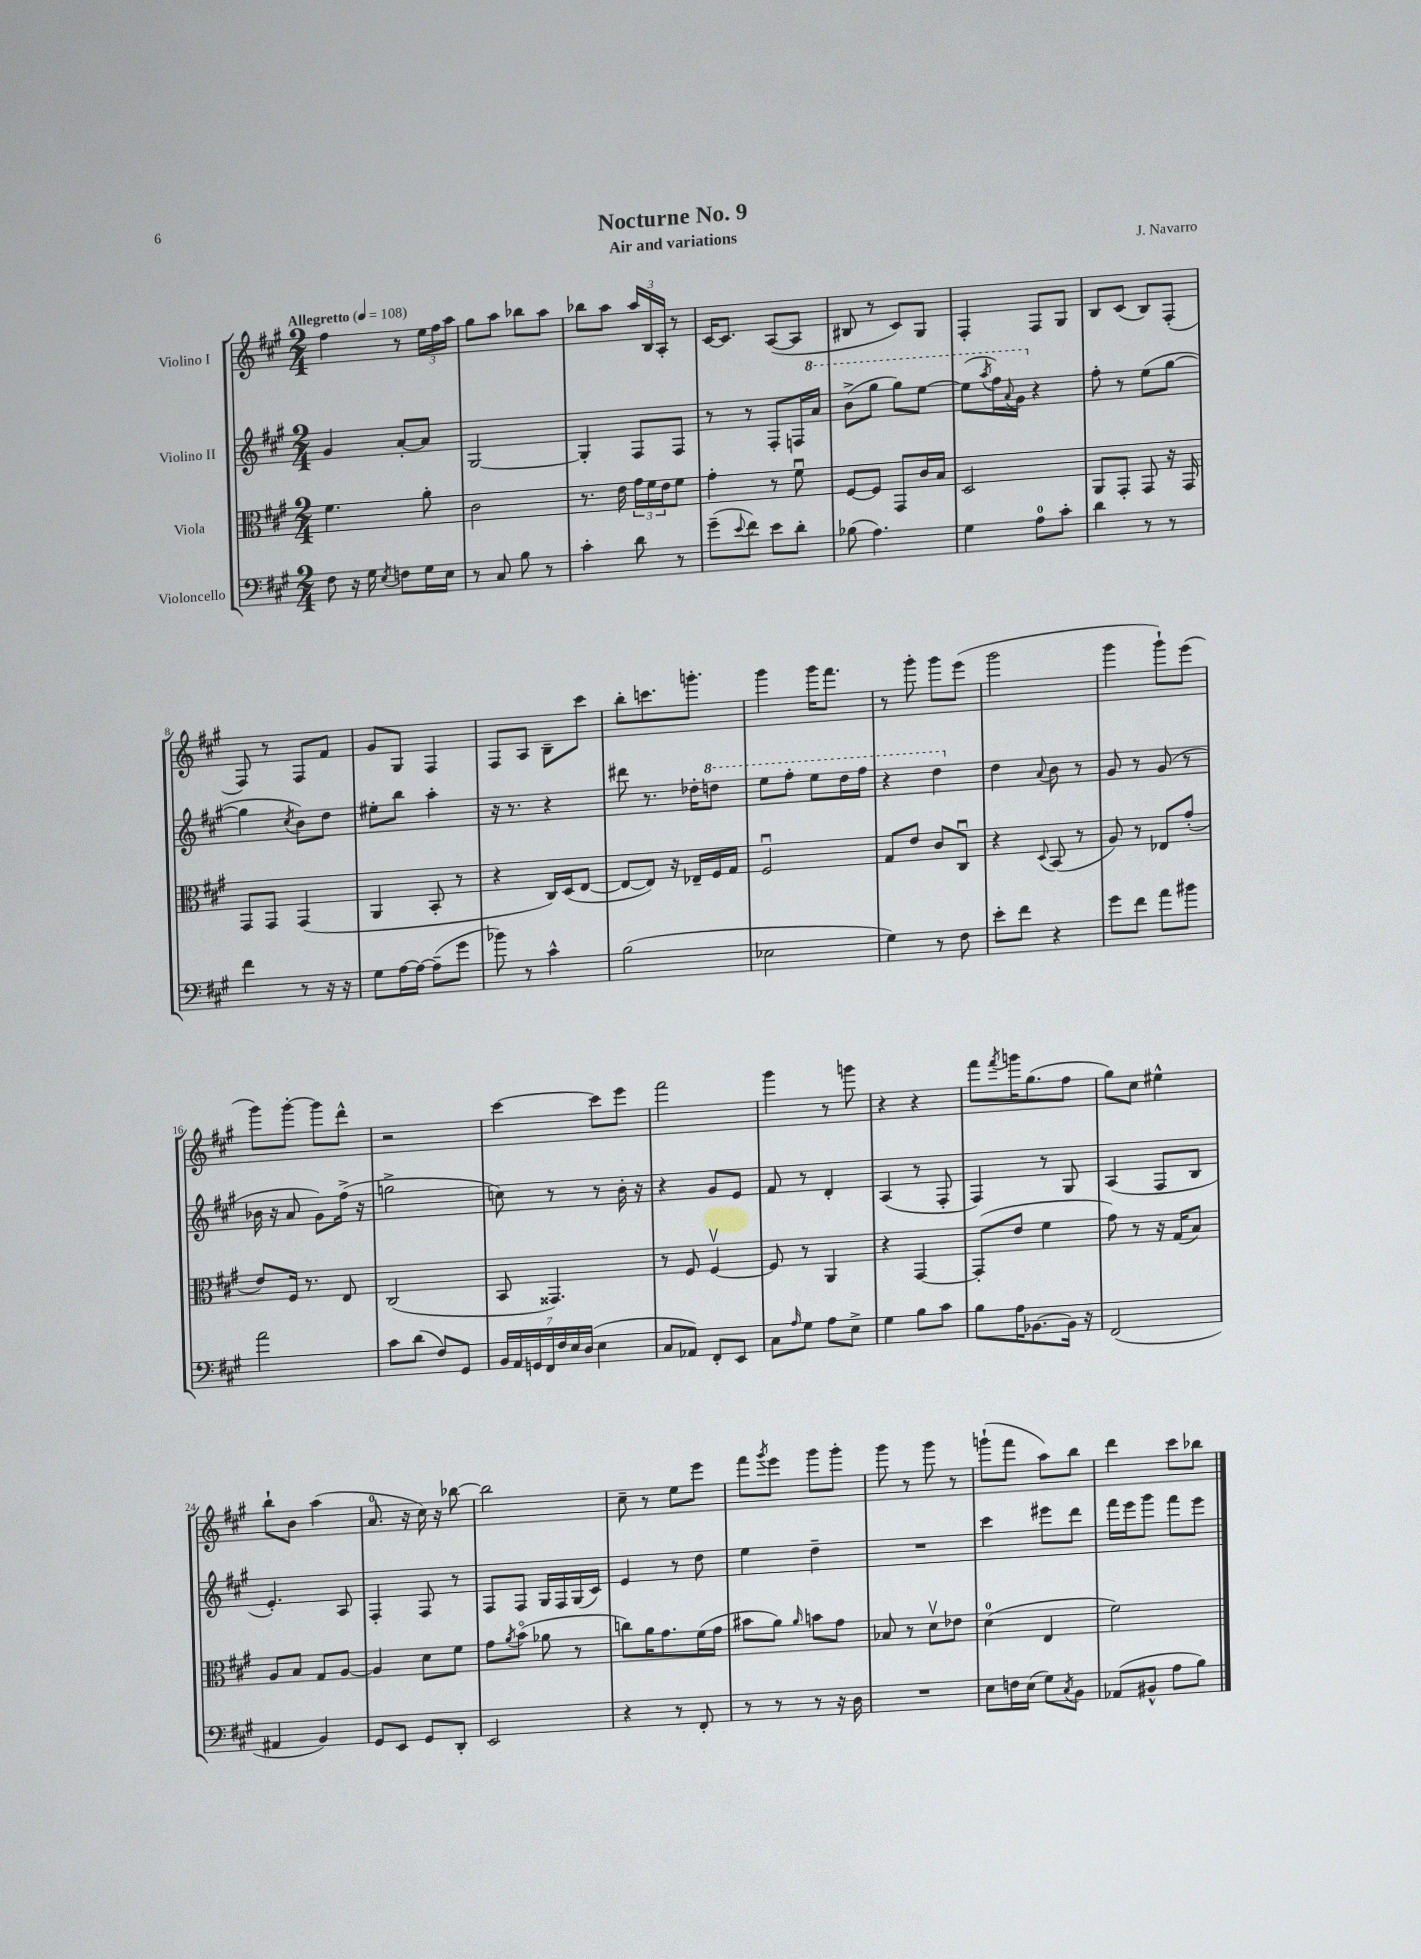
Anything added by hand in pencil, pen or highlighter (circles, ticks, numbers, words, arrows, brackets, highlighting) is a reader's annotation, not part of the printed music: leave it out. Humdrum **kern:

**kern	**kern	**kern	**kern
*part4	*part3	*part2	*part1
*staff4	*staff3	*staff2	*staff1
*I"Violoncello	*I"Viola	*I"Violino II	*I"Violino I
*clefF4	*clefC3	*clefG2	*clefG2
*k[f#c#g#]	*k[f#c#g#]	*k[f#c#g#]	*k[f#c#g#]
*M2/4	*M2/4	*M2/4	*M2/4
*MM108	*MM108	*MM108	*MM108
=1	=1	=1	=1
!	!	!	!LO:TX:a:B:t=Allegretto
8F#\	4.f#\	4g#/	4ff#\
16r	.	.	.
16G#\	.	.	.
8qE/	.	.	.
8Fn\L	.	[8a'/L	8r
16G#\L	8a'\	8a/J]	24ee\LL
.	.	.	24ff#\
16E\JJ	.	.	.
.	.	.	24aa\JJ
=2	=2	=2	=2
8r	2c#\	[2G#/	8gg#\L
8C#/	.	.	8aa\J
8B\	.	.	8bb-X\L
8r	.	.	8aa\J
=3	=3	=3	=3
4c#'\	8.r	4G#'/]	8bb-X\L
.	.	.	8aa\J
.	16e\	.	.
8d\	24g#\LL	8F#/L	24aa/LL
.	24f#\	.	24B/
.	24e\J	.	24A'/JJ
8r	8f#\J	8F#/J	8r
=4	=4	=4	=4
(8g#~\L	4g#'\	8r	[16c#/KL
.	.	.	8.c#/J]
8qqe/	.	.	.
8f#\J)	.	8r	.
8e\L	8r	8F#'/L	([8A/L
8d'\J	8f#u\	16Fn/L	8A/J]
*	*	*8va	*
.	.	16aa/JJ	.
=5	=5	=5	=5
(8B-X\	[8F#/L	(8bb^\L	8B#X/
4.A\)	8F#/J]	8ggg#\J	8r
.	8GG#/L	8ggg#\L)	8c#/L)
.	16c#/L	[8eee\J	8G#/J
.	16B/JJ	.	.
=6	=6	=6	=6
4G#\	2D/	(8eee\L]	4F#'/
.	.	8qaaa/	.
.	.	16fff#\L)	.
.	.	8qqaa/	.
.	.	16gg#\JJ	.
*	*	*X8va	*
8A\L	.	4r	8F#/L
8c#'\J	.	.	8G#/J
=7	=7	=7	=7
4d\	8AA/L	8ff#'\	8B/L
.	8GG#'/J	8r	(8c#/J
8r	8GG#/	(8ee\L	8B/L)
8r	16r	[8gg#\J	(8F#'/J
.	16GG#/	.	.
!!LO:LB:g=z
=8	=8	=8	=8
4f#\	8GG#/L	4gg#\]	8F#/)
.	8GG#/J	.	8r
.	.	8qcc#/	.
8r	(4GG#/	8b\L)	8F#/L
16r	.	8dd\J	8f#/J
16r	.	.	.
=9	=9	=9	=9
8G#\L	4AA/	8ee#X'\L	8g#/L
[16A\L	.	8bb\J	8G#/J
16A\JJ_	.	.	.
(8A~\L]	8BB'/	4aa'\	4F#/
8g#\J	8r	.	.
=10	=10	=10	=10
8b-X\)	4r	16r	8F#/L
.	.	8.r	.
8r	.	.	8A/J
4c#^^\	16C#/LL)	4r	8B~\L
.	(16D/J	.	.
.	[8E/J	.	8ccc#\J
=11	=11	=11	=11
(2B\	8E/L_	8ddd#X\	8bb'\L
.	8E/J])	8.r	8.cccn\
.	16r	.	.
.	16E-X~/LL	16dd-X'\KL	8.gggn'\J
*	*	*8va	*
.	16F#/	8dddn\J	.
.	16G#/JJ	.	.
=12	=12	=12	=12
2E-X\	2F#u/	8eee\L	4ggg#\
.	.	8fff#'\J	.
.	.	8eee\L	16ggg#\KL
.	.	.	8.fff#\J
.	.	16ddd\L	.
.	.	16fff#\JJ	.
=13	=13	=13	=13
4G#\)	8G#/L	4r	8r
.	8e/J	.	8ggg#'\
8r	8c#/L	4ddd\	8ggg#\L
8F#\	8C#u/J	.	(8eee\J
=14	=14	=14	=14
*	*	*X8va	*
8e'\L	4r	4dd\	2ggg#\
8f#\J	.	.	.
.	8qqD/	8qqa/	.
4r	(8BB/	8b\	.
.	8r	8r	.
=15	=15	=15	=15
8g#\L	8A/)	8g#/	4ggg#\
8f#\J	8r	8r	.
8a\L	8E-X/L	(8g#/	8ggg#`\L)
8b#X\J	(8g#'/J	8r	(8eee\J
!!LO:LB:g=z
=16	=16	=16	=16
2a\	8e/L)	16b-X\	8ggg#\L)
.	.	16r	.
.	16F#/Jk	8a/	[8ggg#'\J
.	8.r	.	.
.	.	8g#\L)	8ggg#\L]
.	8E/	(16ff#^\Jk	8ddd^^\J
.	.	16r	.
=17	=17	=17	=17
8c#\L	(2C#/	2ggn^\	2r
(8d\J	.	.	.
8F#/L)	.	.	.
8GG#/J	.	.	.
=18	=18	=18	=18
28BB/LL	8BB/	8ccn\)	[4ccc#\
28AA/	.	.	.
28GGn/	.	.	.
28FF#/	.	.	.
.	4.GG##X/)	8r	.
28F#/	.	.	.
28E/	.	.	.
(28D/JJ	.	.	.
4E\	.	8r	8ccc#\L]
.	.	16b'\	8eee\J
.	.	16r	.
=19	=19	=19	=19
8C#/L	8r	4r	2fff#\
8AA-X/J)	8F#/	.	.
8FF#'/L	[4F#v/	8g#/L	.
8EE/J	.	8e/J	.
=20	=20	=20	=20
8C#\L	8F#/]	8f#/	4ggg#\
16qqA/	.	.	.
8G#\J	8r	8r	.
8A\L	4AA/	4d'/	8r
8E^\J	.	.	8gggn\
=21	=21	=21	=21
4G#\	4r	(4A/	4r
8B\L	[4GG#/	8r	4r
8c#\J	.	8F#'/	.
=22	=22	=22	=22
8B\L	(8GG#'/L]	4F#/)	8fff#\L
.	.	.	8qfff#/
16A\K	8e/J	.	16gggn\K
[8.BB-X\	.	.	(8.gg#\
.	4f#\	8r	.
16BB-\Jk]	.	8G#/	8ff#\J
16r	.	.	.
=23	=23	=23	=23
(2FF#/	8g#\)	(4A/	8gg#\L)
.	8r	.	8cc#\J
.	16r	8F#/L	4ee#X^^\
.	(16G#/KL	.	.
.	8B/J)	8B/J	.
!!LO:LB:g=z
=24	=24	=24	=24
4AA#X/	8A/L	4.e'/)	8bb`\L
.	8B/J	.	8b\J
4BB/)	8G#/L	.	(4aa\
.	[8A/J	8A/	.
=25	=25	=25	=25
8GG#/L	4A/]	4F#'/	8.a/
8EE/J	.	.	.
.	.	.	16r
8GG#/L	8d\L	8F#/	16cc#\)
.	.	.	16r
8DD'/J	8f#\J	8r	[8bb-X\
=26	=26	=26	=26
2EE/	8g#\L	8F#/L	2bb-\]
.	8qa/	.	.
.	(8b\J	8F#/J	.
.	8a-X\	16G#/LL	.
.	.	16F#/	.
.	8r	(16G#/	.
.	.	16c#/JJ)	.
=27	=27	=27	=27
4r	8ccn\L)	4e/	8cc#~\
.	16a\K	.	8r
.	8.g#\	.	.
8r	.	8r	8ee\L
8FF#'/	(16f#\L	8dd\	8eee\J
.	16g#\JJ	.	.
=28	=28	=28	=28
8r	8b#X\L	4ee\	8fff#\L
.	.	.	8qggg#/
8r	8a\J)	.	8eee\J
.	16qqa/	.	.
8r	8bn\L	4dd~\	8ggg#\L
16r	8g#\J	.	8ggg#'\J
16D\	.	.	.
=29	=29	=29	=29
2r	8B-X/	2r	8ggg#\
.	8r	.	8r
.	8dv\L	.	8ggg#\
.	8e-X\J	.	8r
=30	=30	=30	=30
8E\L	(4d\	4ccc#\	(8gggn`\L
16Fn\L	.	.	8fff#\J
(16E\JJ	.	.	.
8G#\L)	4E/	8eee#X\L	8aa\L)
8qC#/	.	.	.
8BB\J	.	8ddd\J	8bb\J
=31	=31	=31	=31
(8AA-X/L	2f#\)	16fff#\LL	4ddd\
.	.	16eee\J	.
8BB#X^^/J	.	8ggg#\J	.
8A\L	.	8fff#\L	8ccc#\L
8B\J)	.	8eee\J	8bb-X\J
==	==	==	==
*-	*-	*-	*-
